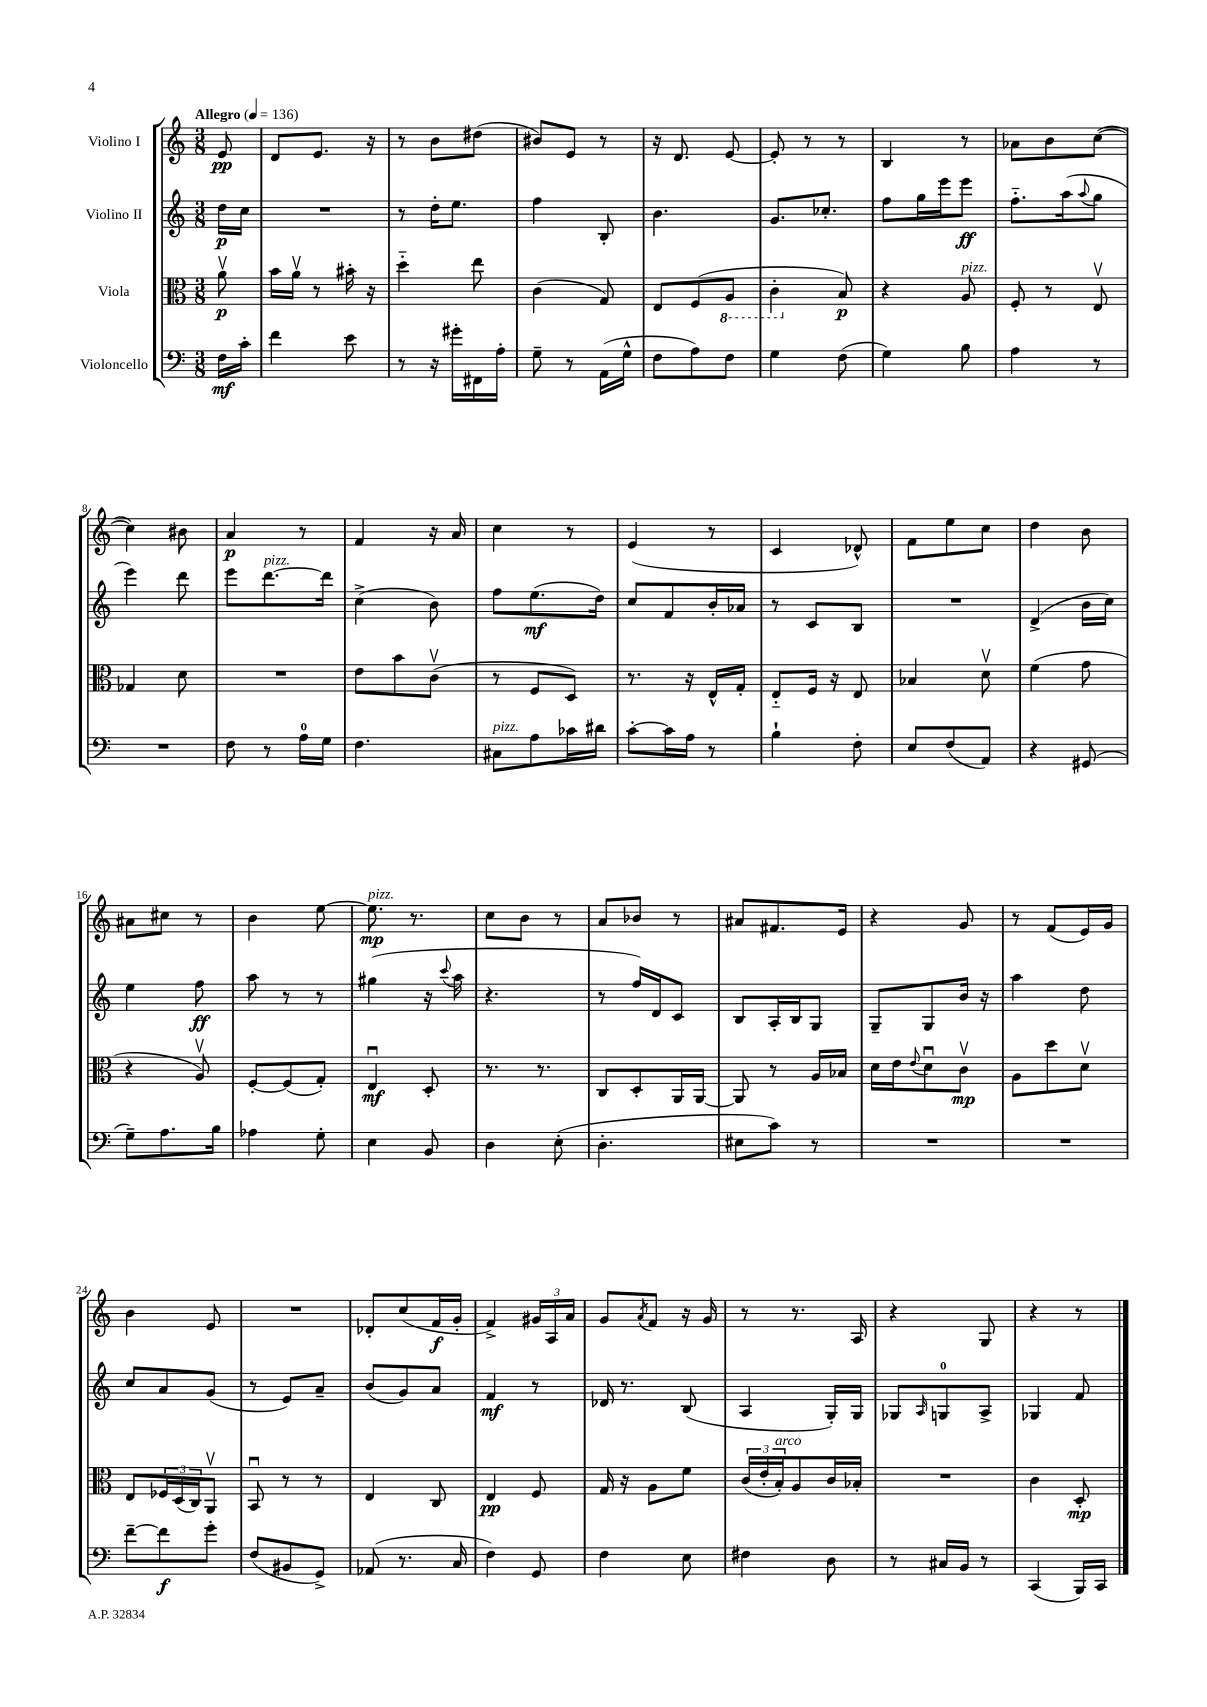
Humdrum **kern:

**kern	**kern	**kern	**kern
*staff4	*staff3	*staff2	*staff1
*clefF4	*clefC3	*clefG2	*clefG2
*k[]	*k[]	*k[]	*k[]
*M3/8	*M3/8	*M3/8	*M3/8
*MM136	*MM136	*MM136	*MM136
16F\LL	8av\	16dd\LL	8e/
16c'\JJ	.	16cc\JJ	.
=	=	=	=
4f\	16b\LL	4.r	8d/L
.	16av\JJ	.	.
.	8r	.	8.e/J
8e\	16b#'\	.	.
.	16r	.	16r
=	=	=	=
8r	4dd'~\	8r	8r
16r	.	16dd'\LK	8b\L
16g#'\LL	.	8.ee\J	.
16FF#\	8ee\	.	(8dd#\J
16A'\JJ	.	.	.
=	=	=	=
8G~\	(4c\	4ff\	8b#/L)
8r	.	.	8e/J
(16AA\LL	8G/)	8B'/	8r
16G^^\JJ	.	.	.
=	=	=	=
8F\L	8E/L	4.b\	16r
.	.	.	8.d/
8A\)	(8F/	.	.
8F\J	8AA/J	.	[8e/
=	=	=	=
4G\	4C'\	8.g/L	8e'/]
.	.	.	8r
.	.	8.cc-'/J	.
(8F\	8B/)	.	8r
=	=	=	=
4G\)	4r	8ff\L	4B/
.	.	16gg\L	.
.	.	16eee\J	.
8B\	8A/	8eee\J	8r
=	=	=	=
4A\	8F'/	8.ff'~\L	8a-\L
.	8r	.	8b\
.	.	(16aa\k	.
.	.	8qqaa/	.
8r	8Ev/	8gg\J	([8cc\J
=	=	=	=
4.r	4G-/	4eee\)	4cc\])
.	8d\	8ddd\	8b#\
=	=	=	=
8F\	4.r	8eee\L	4a/
8r	.	[8.ddd\	.
16A\LL	.	.	8r
16G\JJ	.	16ddd\]Jk	.
=	=	=	=
4.F\	8e\L	(4cc^\	4f/
.	8b\	.	.
.	(8cv\J	8b\)	16r
.	.	.	16a/
=	=	=	=
8C#\L	8r	8ff\L	4cc\
8A\	8F/L	(8.ee\	.
16c-\L	8D/J)	.	8r
16d#\JJ	.	16dd\Jk)	.
=	=	=	=
[8c'\L	8.r	8cc/L	(4e/
16c\]L	.	8f/	.
16A\JJ	16r	.	.
8r	16E^^/LL	16b'/L	8r
.	16G'/JJ	16a-/JJ	.
=	=	=	=
4B`\	8E'~/L	8r	4c/
.	16F/Jk	8c/L	.
.	16r	.	.
8F'\	8E/	8B/J	8d-^^/)
=	=	=	=
8E/L	4B-/	4.r	8f\L
(8F/	.	.	8ee\
8AA/J)	8dv\	.	8cc\J
=	=	=	=
4r	(4f\	(4d^/	4dd\
(8GG#/	8g\	16b\LL	8b\
.	.	16cc\JJ)	.
=	=	=	=
8G~\L)	4r	4ee\	8a#\L
8.A\	.	.	8cc#\J
.	8Av/)	8ff\	8r
16B\Jk	.	.	.
=	=	=	=
4A-\	[8F'/L	8aa\	4b\
.	(8F/]	8r	.
8G'\	8G'/J)	8r	[8ee\
=	=	=	=
4E\	4Eu/	(4gg#\	8.ee\]
.	.	.	8.r
8BB/	8D'/	16r	.
.	.	8qqccc/	.
.	.	16aa\	.
=	=	=	=
4D\	8.r	4.r	8cc\L
.	.	.	8b\J
.	8.r	.	.
(8E'\	.	.	8r
=	=	=	=
4.D'\	8C/L	8r	8a/L
.	8D'/	16ff/LL)	8b-/J
.	.	16d/J	.
.	16AA/L	8c/J	8r
.	[16AA/JJ	.	.
=	=	=	=
8E#\L	8AA/]	8B/L	8a#/L
8c\J)	8r	16A'/L	8.f#/
.	.	16B/J	.
8r	16A/LL	8G/J	.
.	16B-/JJ	.	16e/Jk
=	=	=	=
4.r	16d\LL	8G~/L	4r
.	16e\J	.	.
.	8qqe/	.	.
.	8du\	8G/	.
.	8cv\J	16b/Jk	8g/
.	.	16r	.
=	=	=	=
4.r	8A\L	4aa\	8r
.	8dd\	.	(8f/L
.	8dv\J	8dd\	16e/L)
.	.	.	16g/JJ
=	=	=	=
[8f~\L	8E/L	8cc/L	4b\
8f\]	24F-/L	8a/	.
.	(24D/	.	.
.	24C/J)	.	.
8g'\J	8AAv/J	(8g/J	8e/
=	=	=	=
(8F/L	8BBu/	8r	4.r
8BB#/	8r	8e/L)	.
8GG^/J)	8r	8a~/J	.
=	=	=	=
(8AA-/	4E/	(8b/L	8d-'/L
8.r	.	8g/)	(8cc/
.	8C/	8a/J	16f/L
16C/	.	.	16g'/JJ
=	=	=	=
4F\)	4E/	4f/	4f^/)
8GG/	8F/	8r	24g#/LL
.	.	.	24A/
.	.	.	24a/JJ
=	=	=	=
4F\	16G/	16d-/	8g/L
.	16r	8.r	.
.	.	.	8qa/
.	8A\L	.	8f/J
8E\	8f\J	(8B/	16r
.	.	.	16g/
=	=	=	=
4F#\	(24c/LL	4A/	8r
.	24e'/	.	.
.	24B'/J)	.	.
.	8A/	.	8.r
8D\	16c/L	16G'/LL)	.
.	16B-'/JJ	16G/JJ	16A/
=	=	=	=
8r	4.r	8G-/L	4r
.	.	16qqA/	.
16C#/LL	.	8G/	.
16BB/JJ	.	.	.
8r	.	8A^/J	8G/
=	=	=	=
(4CC/	4c\	4G-/	4r
16BBB/LL)	8D'/	8f/	8r
16CC/JJ	.	.	.
==	==	==	==
*-	*-	*-	*-
